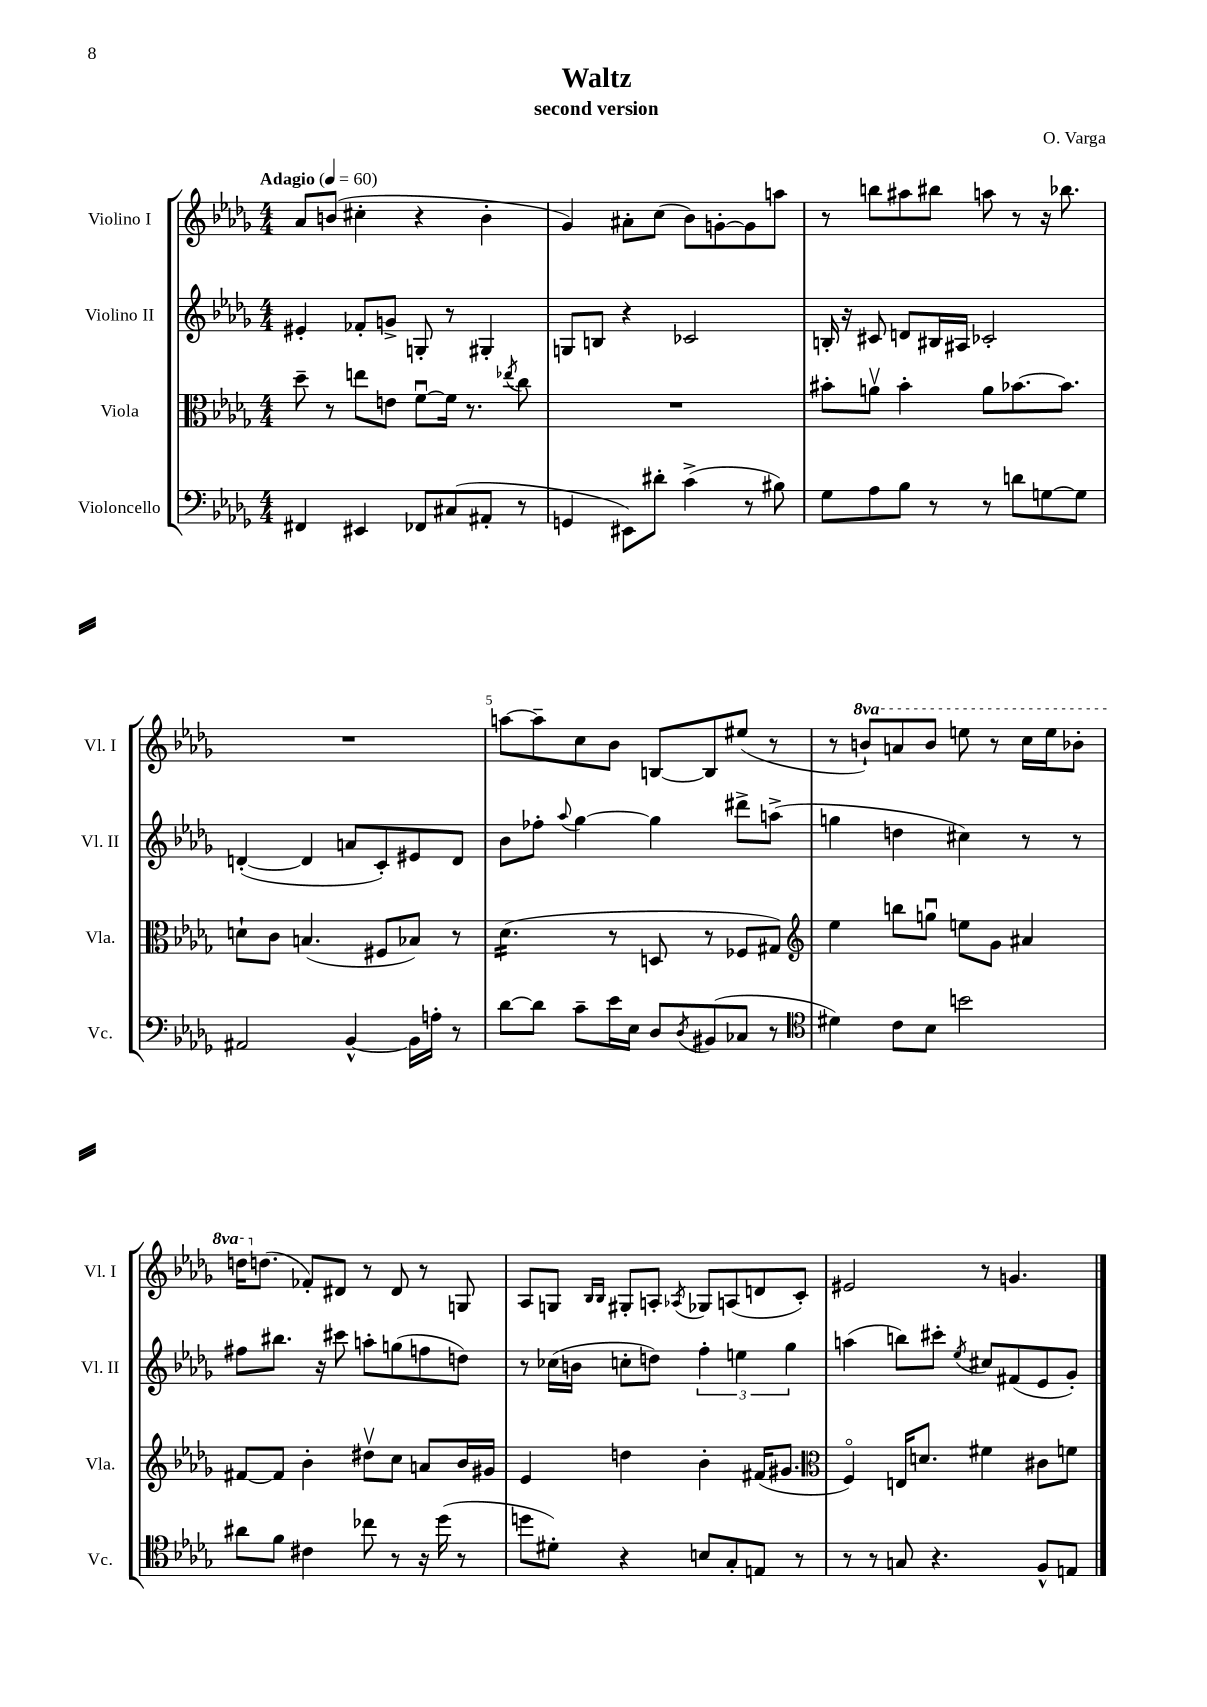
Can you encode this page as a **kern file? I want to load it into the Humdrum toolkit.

**kern	**kern	**kern	**kern
*staff4	*staff3	*staff2	*staff1
*clefF4	*clefC3	*clefG2	*clefG2
*k[b-e-a-d-g-]	*k[b-e-a-d-g-]	*k[b-e-a-d-g-]	*k[b-e-a-d-g-]
*M4/4	*M4/4	*M4/4	*M4/4
*MM60	*MM60	*MM60	*MM60
4FF#/	8dd-~\	4e#'/	8a-/L
.	8r	.	(8b/J
4EE#/	8ee\L	8f-'/L	4cc#'\
.	8e\J	8g^/J	.
8FF-/L	[8fu\L	8G'/	4r
(8C#/	16f\]Jk	8r	.
.	8.r	.	.
8AA#'/J	.	4G#'/	4b'\
.	8qee-/	.	.
8r	8cc\	.	.
=	=	=	=
4GG/	1r	8G/L	4g-/)
.	.	8B/J	.
8EE#\L)	.	4r	8a#'\L
8d#'\J	.	.	(8cc\J
(4c^\	.	2c-/	8b-\L)
.	.	.	[8g'\
8r	.	.	8g\]
8B#\)	.	.	8aa\J
=	=	=	=
8G-\L	8b#'\L	16B'/	8r
.	.	16r	.
8A-\	8av\J	8c#/	8bb\L
8B-\J	4b#'\	8d/L	8aa#\
8r	.	16B#/L	8bb#\J
.	.	16A#/JJ	.
8r	8a\L	2c-'/	8aa\
8d\L	[8.b-\	.	8r
[8G\	.	.	16r
.	8.b-\]J	.	8.bb-\
8G\]J	.	.	.
=	=	=	=
2AA#/	8d`\L	([4d'/	1r
.	8c\J	.	.
.	(4.B/	4d/]	.
[4BB-^^/	.	8a/L	.
.	8F#/L	8c'/)	.
16BB-\]LL	8B-/J)	8e#/	.
16A'\JJ	.	.	.
8r	8r	8d/J	.
=	=	=	=
[8d-\L	(4.d-\	8b-\L	[8aa\L
8d-\]J	.	8ff-'\J	8aa~\]
.	.	8qqaa-/	.
8c~\L	.	[4gg-\	8cc\
16e-\L	8r	.	8b-\J
16E-\JJ	.	.	.
8D-/L	8D/	4gg-\]	[8B/L
8qD-/	.	.	.
(8BB#/	8r	.	8B/]
8C-/J	8F-/L	8ddd#^\L	(8ee#/J
8r	8G#/J)	(8aa^\J	8r
=	=	=	=
*clefC4	*clefG2	*	*
4d#\)	4ee-\	4gg\	8r
.	.	.	8bb`/L)
8c\L	8bb\L	4dd\	8aa/
8B-\J	8ggu\J	.	8bb/J
2b\	8ee\L	4cc#\)	8eee\
.	8g-\J	.	8r
.	4a#/	8r	16ccc\LL
.	.	.	16eee\J
.	.	8r	8bb-'\J
=	=	=	=
8a#\L	[8f#/L	8ff#\L	16ddd\LK
.	.	.	(8.dd\J
8f\J	8f#/]J	8.bb#\J	.
4c#\	4b-'\	.	8f-'/L)
.	.	16r	.
.	.	8ccc#\	8d#/J
8cc-\	8dd#v\L	8aa'\L	8r
8r	8cc\J	(8gg\	8d#/
16r	8a/L	8ff\	8r
(16dd-\	.	.	.
8r	16b-/L	8dd\J)	8G/
.	16g#/JJ	.	.
=	=	=	=
8dd\L	4e-/	8r	8A-/L
8d#'\J)	.	(16cc-\LL	8G/J
.	.	16b\JJ	.
.	.	.	16qqB-/LL
.	.	.	16qqB-/JJ
4r	4dd\	8cc'\L	8G#'/L
.	.	8dd\J)	8A'/J
.	.	.	8qA-/
8B/L	4b-'\	6ff'\	8G-/L
8G-'/	.	.	(8A/
.	.	6ee\	.
8E/J	(16f#/LK	.	8d/
.	8.g#/J	.	.
.	.	6gg-\	.
8r	.	.	8c'/J)
=	=	=	=
*	*clefC3	*	*
8r	4Fo/)	(4aa\	2e#/
8r	.	.	.
8G/	16E/LK	8bb\L)	.
.	8.d/J	.	.
4.r	.	8ccc#'\J	.
.	.	8qee-/	.
.	4f#\	8cc#/L	8r
.	.	(8f#/	4.g/
8F^^/L	8c#\L	8e-/	.
8E/J	8f\J	8g-'/J)	.
==	==	==	==
*-	*-	*-	*-
